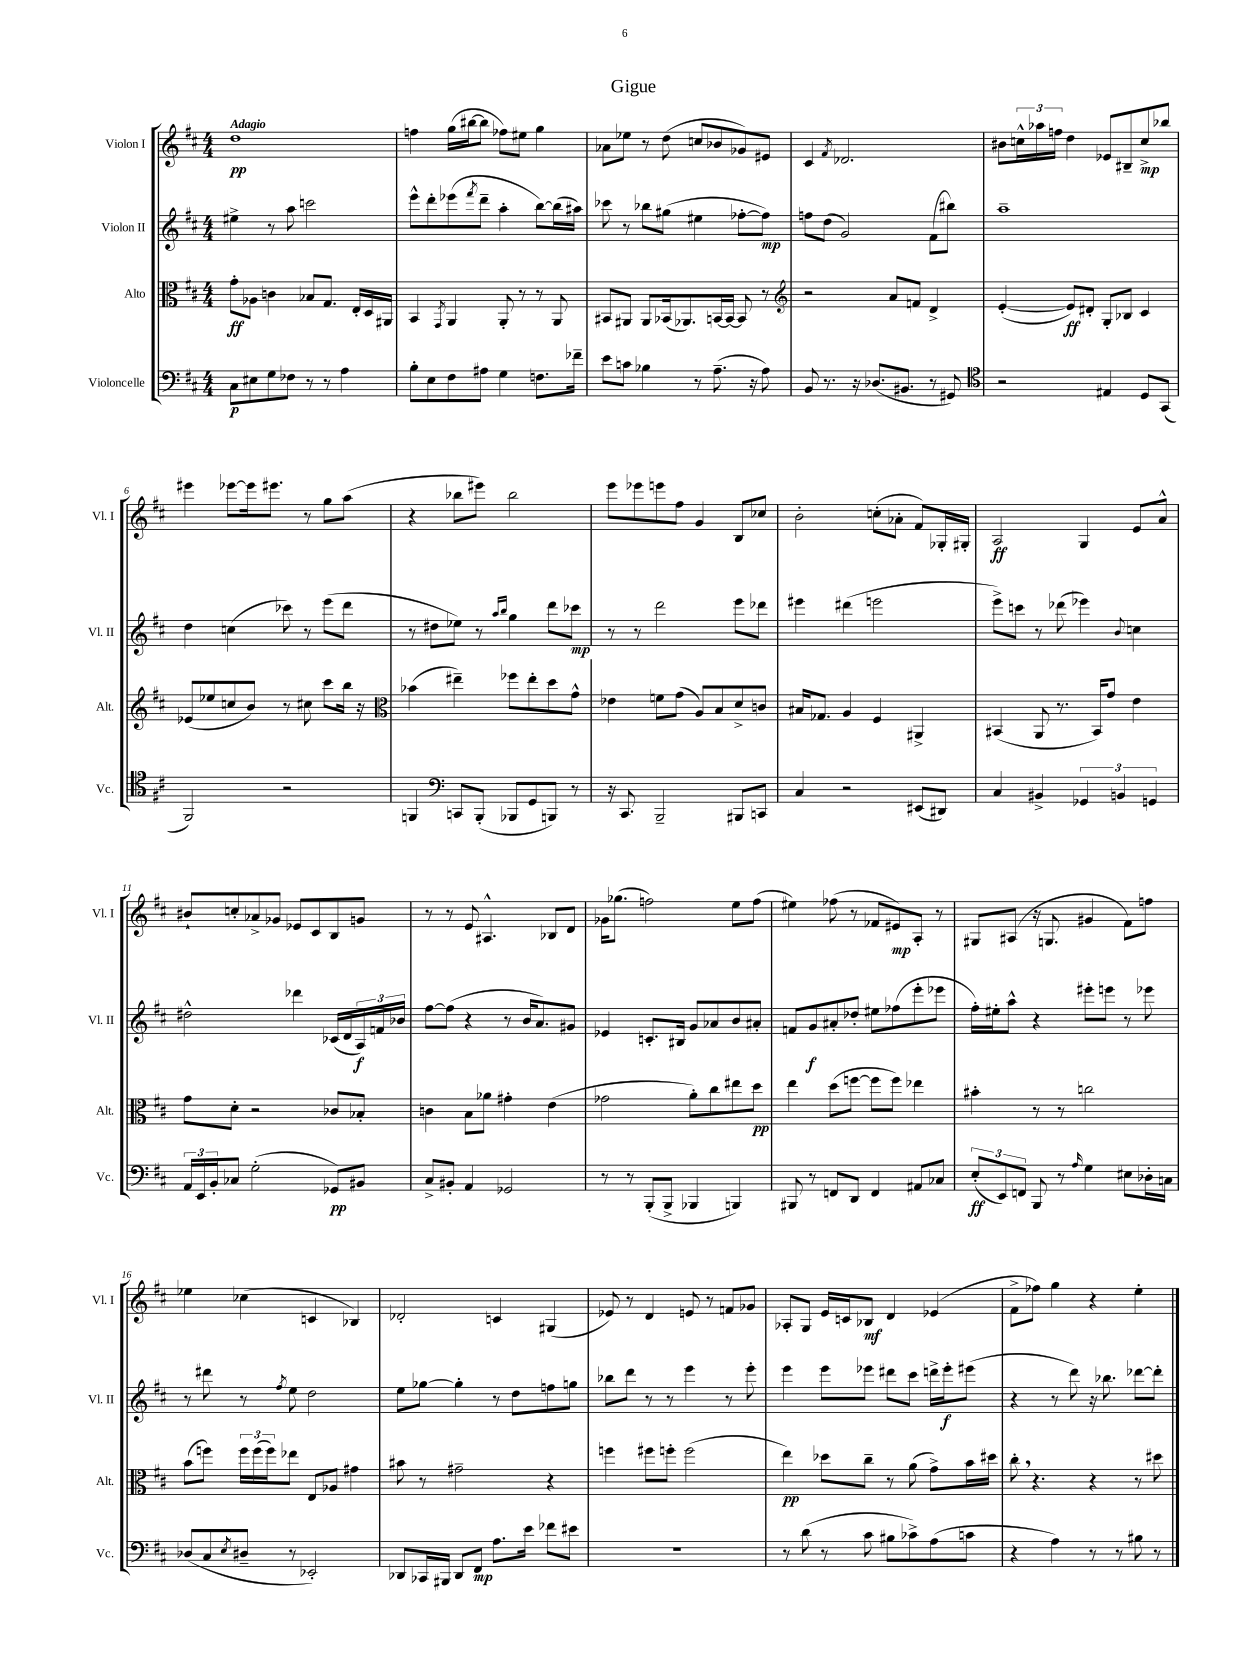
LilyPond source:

\header { title = "Gigue" }
<<
\new StaffGroup <<
\new Staff = "s0" \with { instrumentName = "Violon I" shortInstrumentName = "Vl. I" } {
    \clef treble \key d \major \numericTimeSignature \time 4/4 \tempo "Adagio"
    d''1\pp |
    f''4 g''16( bis''16~ bis''8 fes''8) eis''8 g''4 |
    aes'8 ees''8 r8 d''8( c''8 bes'8 ges'8) eis'8 |
    cis'4 \acciaccatura { fis'8 } des'2. |
    bis'8 \tuplet 3/2 { c''16-^ aes''16 f''16 } d''4 ees'8 bis8-- c''8->\mp bes''8 |
    eis'''4 ees'''8~ ees'''16 eis'''8. r8 g''8 a''8( |
    r4 bes''8 eis'''8) bes''2 |
    e'''8 ees'''8 e'''8 fis''8 g'4 b8 ces''8 |
    b'2-. c''8-.( aes'8-. fis'8) ges16-. gis16-. |
    a2\ff g4 e'8 a'8-^ |
    bis'8-! c''8-. aes'8-> ges'8 ees'8 cis'8 b8 g'8 |
    r8 r8 e'8 ais4.-^ bes8 d'8 |
    ges'16 ges''8.( f''2) e''8 f''8( |
    eis''4) fes''8( r8 fes'8 eis'8\mp) a8-. r8 |
    gis8 ais8( r16 g8. gis'4 fis'8) f''8 |
    ees''4 ces''4( c'4 bes4) |
    des'2-. c'4 gis4( |
    ees'8) r8 d'4 e'8 r8 f'8 ges'8 |
    aes8-. g8 e'16 c'16 bes8\mf d'4 ees'4( |
    fis'8-> fes''8) g''4 r4 e''4-. \bar "|." |
}
\new Staff = "s1" \with { instrumentName = "Violon II" shortInstrumentName = "Vl. II" } {
    \clef treble \key d \major \numericTimeSignature \time 4/4
    eis''4-> r8 a''8 c'''2 |
    e'''8-^ d'''8-. ees'''8( \acciaccatura { fis'''8 } d'''8-- a''4-. b''8~) b''16( ais''16) |
    ces'''8 r8 bes''8 gis''8( eis''4 fes''8~-. fes''8\mp) |
    f''8 d''8( g'2) fis'8( bis''8) |
    a''1-- |
    d''4 c''4( ces'''8) r8 e'''8( d'''8 |
    r8 dis''8 ees''8) r8 \grace { a''16 b''16 } g''4 d'''8 ces'''8\mp |
    r8 r8 d'''2 e'''8 des'''8 |
    eis'''4 dis'''4( e'''2 |
    e'''8->) c'''8 r8 des'''8( ees'''4) \appoggiatura { b'8 } c''4 |
    dis''2-^ des'''4 ces'16( d'16 \tuplet 3/2 { a16\f) f'16 bes'16 } |
    fis''8~ fis''8( r4 r8 b'16 a'8.) gis'8 |
    ees'4 c'8.-. bis16 g'8 aes'8 b'8 ais'8-. |
    f'8 g'8\f ais'8-. des''8-. eis''8 fes''8( e'''8-. ees'''8 |
    fis''16-.) eis''16-. a''8-^ r4 eis'''8-. e'''8 r8 ees'''8 |
    r8 dis'''8 r8 \acciaccatura { fis''8 } e''8 d''2 |
    e''8 ges''8~ ges''4-. r8 d''8 f''8 g''8 |
    bes''8 d'''8 r8 r8 e'''4 r8 e'''8-. |
    e'''4 e'''8 ees'''8 dis'''8 cis'''8 d'''16-> ees'''16-.\f eis'''8( |
    r4 r8 d'''8) r16 bes''8. des'''8~ des'''8-. \bar "|." |
}
\new Staff = "s2" \with { instrumentName = "Alto" shortInstrumentName = "Alt." } {
    \clef alto \key d \major \numericTimeSignature \time 4/4
    g'8-.\ff aes8 c'4 bes8 g8. e16-. d16 ais,16 |
    b,4 \acciaccatura { g,8 } a,4 a,8-. r8 r8 a,8 |
    bis,8 ais,8 ais,8 bes,16( aes,8.) b,16~ b,16~ b,8 r8 |
    \clef treble r2 a'8 f'8 d'4-> |
    e'4~-.( e'8\ff) dis'8-. g8-. bes8 cis'4 |
    ees'8( ees''8 c''8 b'8) r8 cis''8 cis'''8 b''16 r16 |
    \clef alto bes'4( eis''4--) fes''8 eis''8-. d''8 g'8-^ |
    ees'4 f'8 g'8( a8) b8 d'8-> c'8 |
    bis16 ges8. a4 fis4 ais,4-> |
    bis,4( a,8 r8. bis,16) g'8 e'4 |
    g'8 d'8-. r2 ces'8 bes8-. |
    c'4 b8 aes'8 gis'4-. e'4( |
    ges'2 a'8-.) cis''8 eis''8 d''8\pp |
    e''4 d''8( f''8~ f''8 f''8) ees''4 |
    bis'4-. r8 r8 c''2 |
    b'8( f''8) \tuplet 3/2 { f''16 f''16( f''16) } ees''8 e8 aes8 gis'4 |
    bis'8 r8 gis'2-- r4 |
    f''4 fis''8 f''8-. f''2( |
    e''4\pp) des''8 cis''8-- r8 a'8( g'8->) b'16 dis''16 |
    cis''8-. \breathe r4. r4 r8 dis''8 \bar "|." |
}
\new Staff = "s3" \with { instrumentName = "Violoncelle" shortInstrumentName = "Vc." } {
    \clef bass \key d \major \numericTimeSignature \time 4/4
    cis8\p eis8 g8 fes8 r8 r8 a4 |
    b8-. e8 fis8 ais8 g4 f8. fes'16-- |
    e'8 c'8 bes4 r8 a8.--( r16 a8) |
    b,8 r8. r16 des8.( bis,8. r8 gis,8) |
    \clef tenor r2 eis4 d8 g,8( |
    fis,2) r2 |
    f,4 \clef bass c,8 b,,8-.( bes,,8 g,8 b,,8) r8 |
    r16 cis,8. b,,2-- bis,,8 c,8 |
    cis4 r2 eis,8( dis,8) |
    cis4 bis,4-> \tuplet 3/2 { ges,4 b,4 g,4 } |
    \tuplet 3/2 { a,16 e,16 b,16-. } ces8 g2-.( ges,8\pp) bis,8 |
    cis8-> bis,8-. a,4 ges,2 |
    r8 r8 b,,8-.( b,,8-> bes,,4 b,,4) |
    bis,,8 r8 f,8 d,8 f,4 ais,8 ces8 |
    \tuplet 3/2 { e8-.\ff( e,8) f,8 } b,,8 r8 \grace { a16 } g4 eis8 des16-. c16 |
    des8( cis8 \acciaccatura { e8 } dis8-- r8 ees,2-.) |
    des,8 ces,16 bis,,16 des,8 fis,8\mp a8. e'16 fes'8 eis'8 |
    R1 |
    r8 d'8( r8 cis'8 bis8 ces'8->) a8( c'8 |
    r4 a4) r8 r8 bis8 r8 \bar "|." |
}
>>
>>
